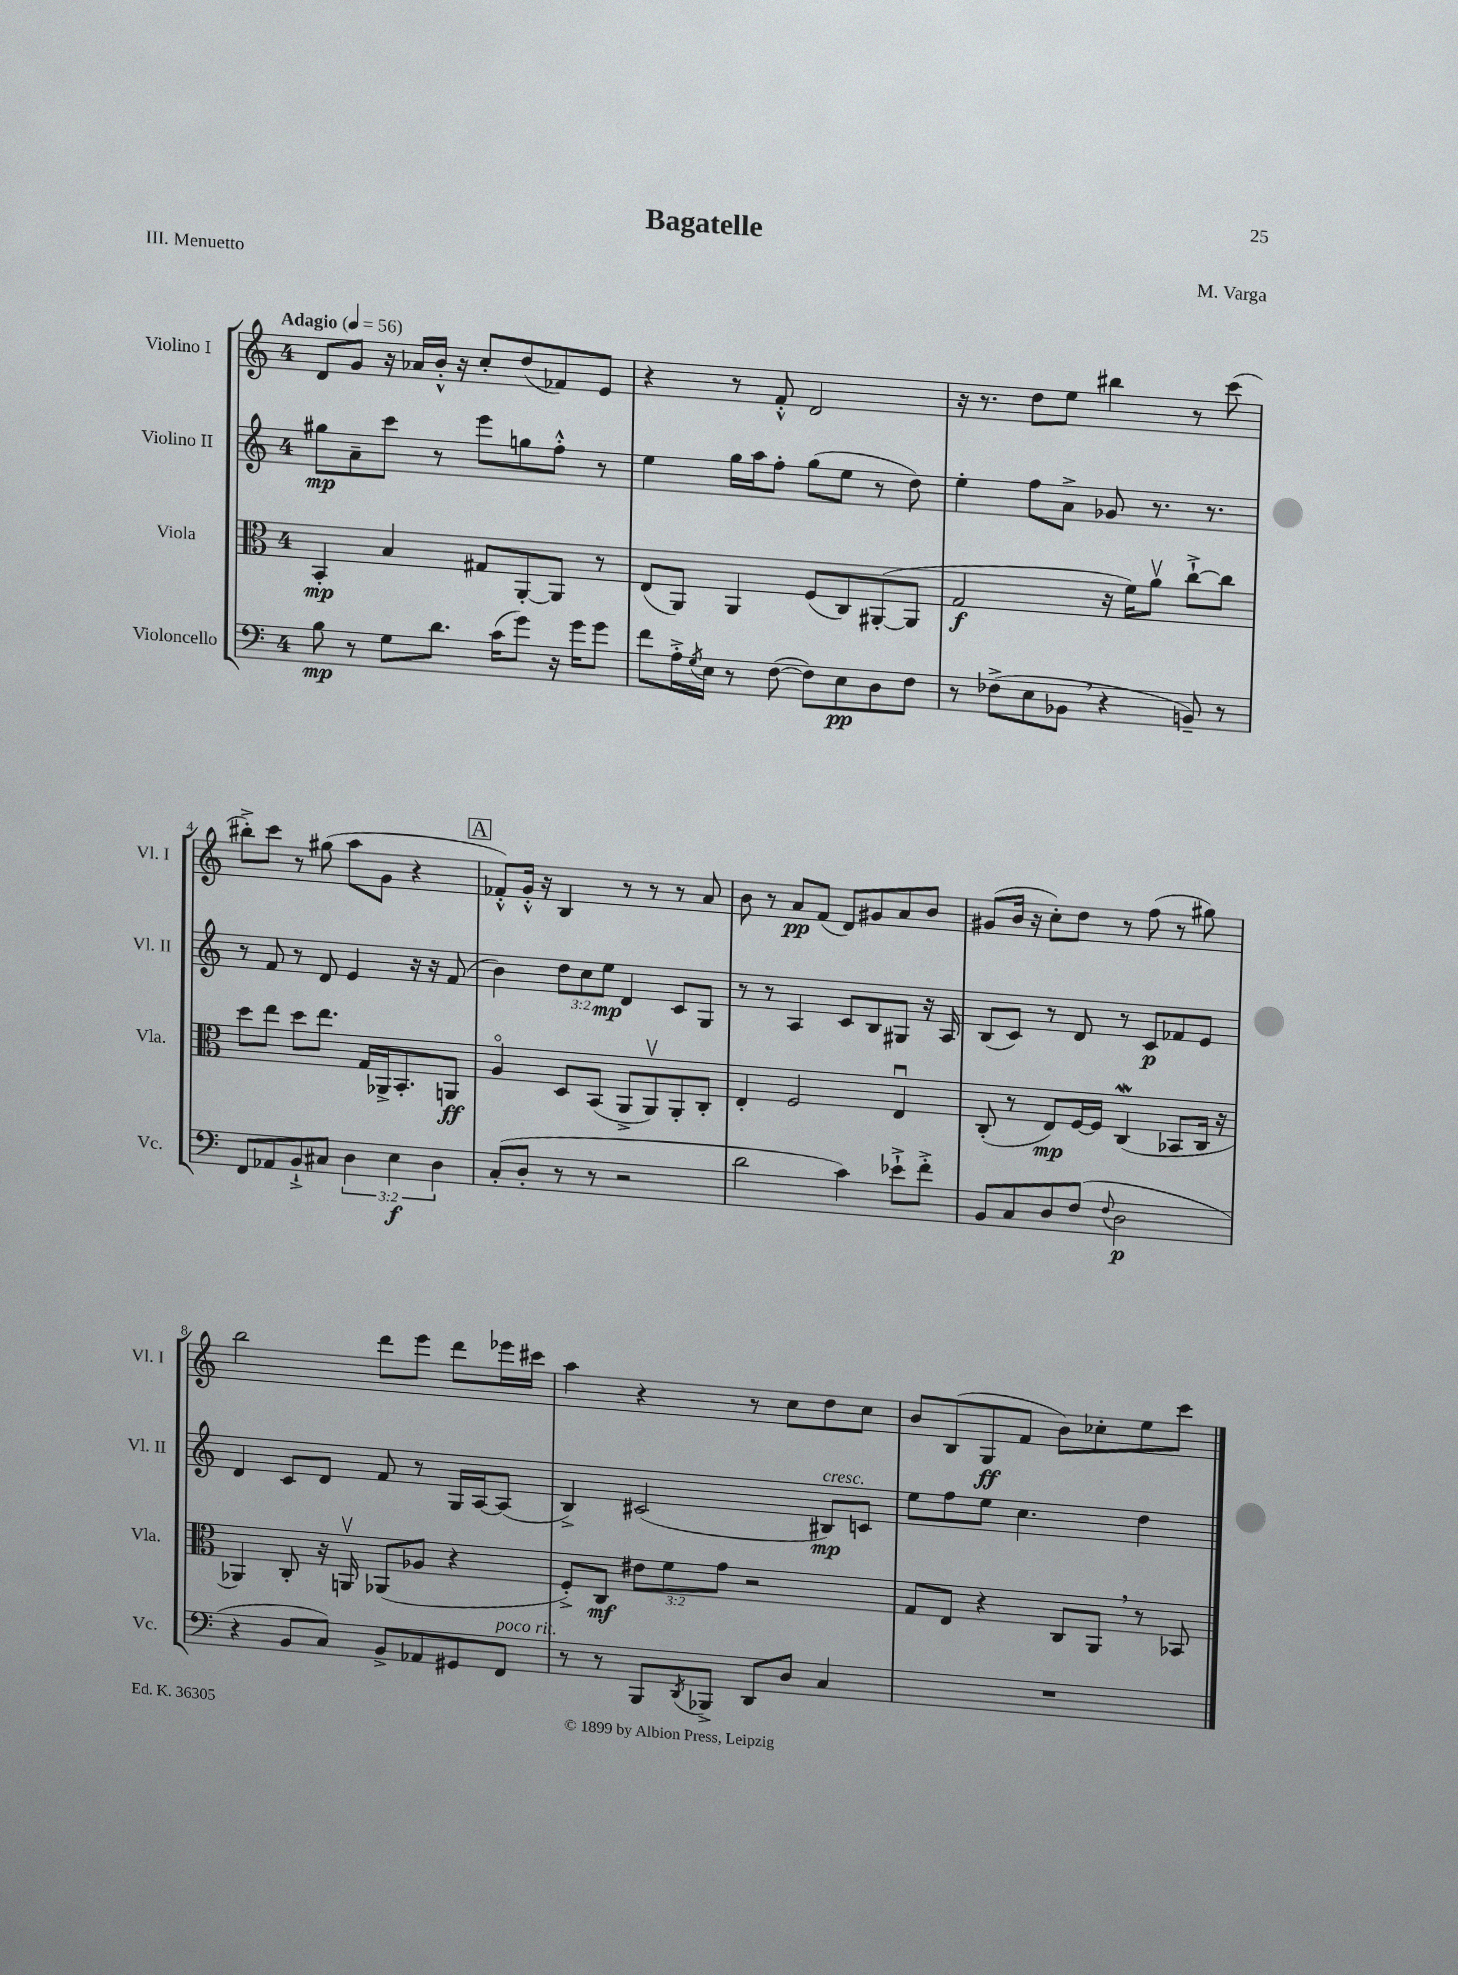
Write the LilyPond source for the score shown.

\header { title = "Bagatelle" composer = "M. Varga" piece = "III. Menuetto" }
<<
\new StaffGroup <<
\new Staff = "s0" \with { instrumentName = "Violino I" shortInstrumentName = "Vl. I" } {
    \clef treble \key c \major \once \override Staff.TimeSignature.style = #'single-digit \time 4/4 \tempo "Adagio" 4 = 56
    d'8 g'8 r16 aes'16 b'16-.-^ r16 c''8-. d''8( fes'8) e'8 |
    r4 r8 f'8-.-^ d'2 |
    r16 r8. d''8 e''8 bis''4 r8 c'''8( |
    bis''8-.->) c'''8 r8 gis''8( a''8 g'8 r4 |
    \mark \markup { \box "A" } fes'8-.-^) g'16-.-^ r16 b4 r8 r8 r8 a'8 |
    b'8 r8 a'8\pp f'8( d'8) gis'8 a'8 b'8 |
    gis'8( b'16 r16 c''8-.) d''8 r8 f''8( r8 gis''8) |
    b''2 d'''8 e'''8 d'''8 ees'''16 cis'''16 |
    a''4 r4 r8 c''8 d''8 c''8 |
    b'8 b8( g8\ff f'8 b'8) ces''8-. e''8 c'''8 \bar "|." |
}
\new Staff = "s1" \with { instrumentName = "Violino II" shortInstrumentName = "Vl. II" } {
    \clef treble \key c \major \once \override Staff.TimeSignature.style = #'single-digit \time 4/4 \override Staff.TupletNumber.text = #tuplet-number::calc-fraction-text
    gis''8\mp a'8-- c'''8 r8 e'''8 g''8 f''8-.-^ r8 |
    e''4 g''16 a''16 f''8-. g''8( e''8 r8 d''8) |
    e''4-. f''8 a'8-> ges'8 r8. r8. |
    r8 f'8 r8 d'8 e'4 r16 r16 f'8( |
    \mark \markup { \box "A" } b'4) \tuplet 3/2 { d''8 c''8 e''8\mp } d'4 c'8 g8 |
    r8 r8 a4 c'8 b8 gis8 r16 a16 |
    b8( c'8) r8 d'8 r8 c'8\p fes'8 e'8 |
    d'4 c'8 d'8 f'8 r8 g16 a16~ a8( |
    b4->) cis'2( bis8\mp^\markup { \italic "cresc." }) c'8 |
    e''8 f''8 e''8 c''4. d''4 \bar "|." |
}
\new Staff = "s2" \with { instrumentName = "Viola" shortInstrumentName = "Vla." } {
    \clef alto \key c \major \once \override Staff.TimeSignature.style = #'single-digit \time 4/4 \override Staff.TupletNumber.text = #tuplet-number::calc-fraction-text
    b,4-.\mp b4 gis8 a,8~-. a,8 r8 |
    e8( a,8) a,4 f8( c8) ais,8~-.( ais,8 |
    g2\f r16 f'16) a'8\upbow c''8~-!-> c''8 |
    d''8 e''8 d''8 e''8. g16 aes,16-> b,8.-. a,8\ff |
    \mark \markup { \box "A" } a4\flageolet d8 b,8( a,8-> a,8\upbow) a,8-. c8-. |
    e4-. f2 e4\downbow |
    c8-.( r8 e8\mp) f16~ f16 c4\mordent( bes,8 c16 r16 |
    aes,4) c8-. r16 a,16\upbow aes,8( aes8 r4 |
    f8-.->) c8\mf \tuplet 3/2 { eis'8 f'8 g'8 } r2 |
    g8 e8 r4 c8 a,8 \breathe r8 bes,8 \bar "|." |
}
\new Staff = "s3" \with { instrumentName = "Violoncello" shortInstrumentName = "Vc." } {
    \clef bass \key c \major \once \override Staff.TimeSignature.style = #'single-digit \time 4/4 \override Staff.TupletNumber.text = #tuplet-number::calc-fraction-text
    b8\mp r8 g8 d'8. c'16( g'8) r16 g'16 g'8 |
    f'8 a16-.-> \acciaccatura { g8 } e16 r8 f8~( f8) e8\pp d8 f8 |
    r8 fes8->( e8 bes,8 \breathe r4 b,8--) r8 |
    f,8 aes,8 b,8-!-> cis8 \tuplet 3/2 { d4 e4\f d4 } |
    \mark \markup { \box "A" } c8-.( d8-. r8 r8 r2 |
    d'2 c'4) ees'8-!-> f'8-.-> |
    b,8 c8 d8 f8( \appoggiatura { f8 } d2\p |
    r4 b,8 c8) b,8-> aes,8 gis,8 f,8^\markup { \italic "poco rit." } |
    r8 r8 b,,8 \acciaccatura { d,8 } bes,,8-> d,8 d8 c4 |
    R1 \bar "|." |
}
>>
>>
